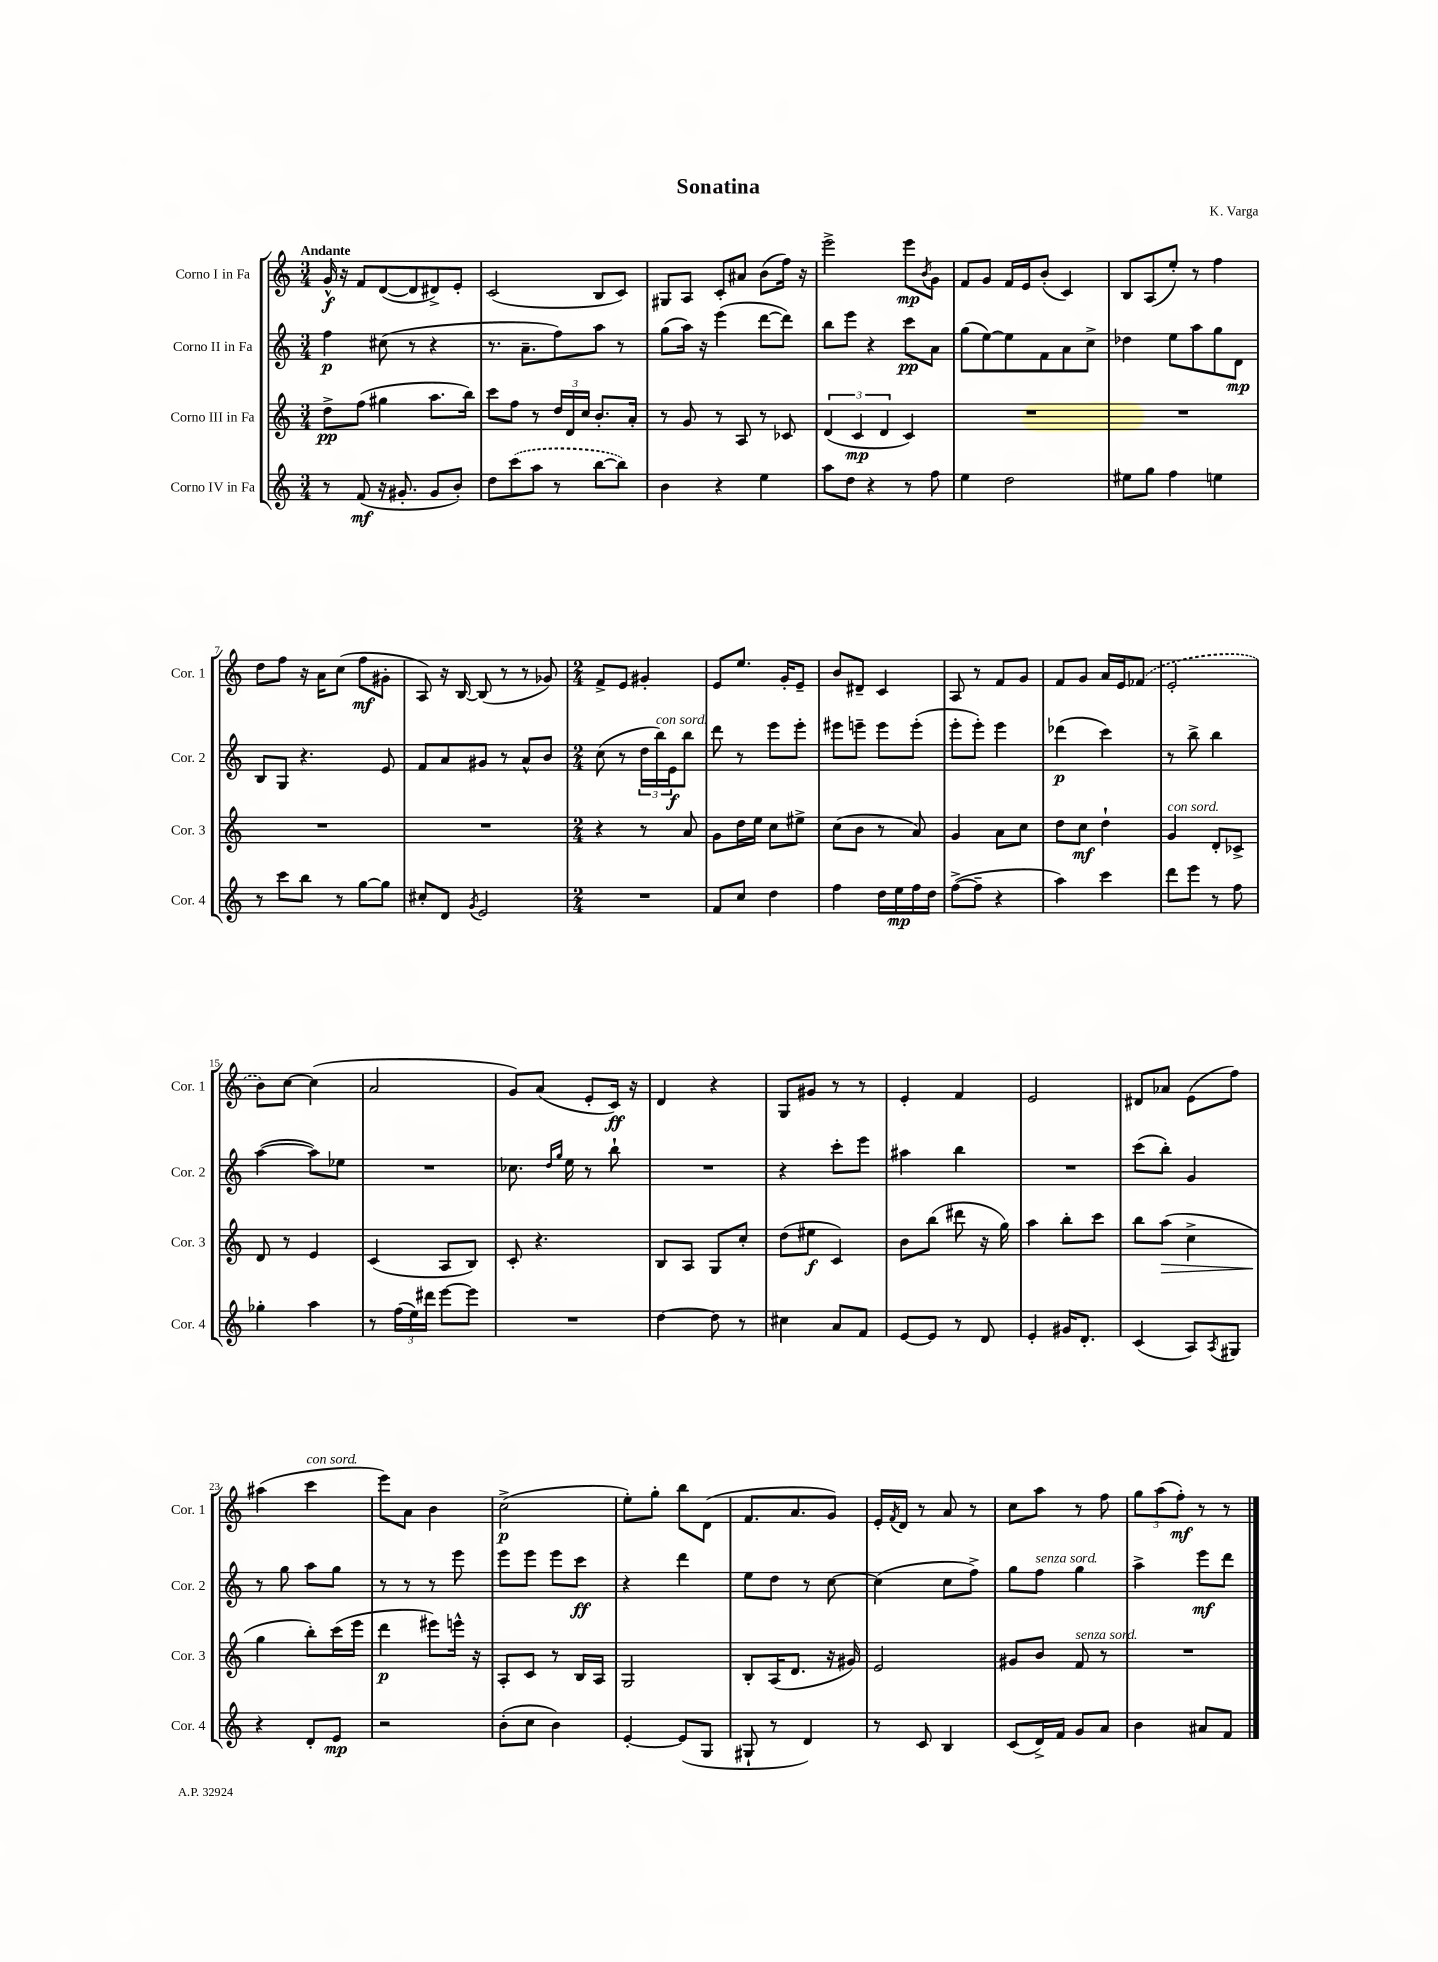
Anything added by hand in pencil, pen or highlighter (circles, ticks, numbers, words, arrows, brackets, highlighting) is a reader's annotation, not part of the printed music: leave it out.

**kern	**kern	**kern	**kern
*staff4	*staff3	*staff2	*staff1
*clefG2	*clefG2	*clefG2	*clefG2
*k[]	*k[]	*k[]	*k[]
*M3/4	*M3/4	*M3/4	*M3/4
8r	8dd^	4ff	16g^^
.	.	.	16r
(8f	(8ff	.	8f
16r	4gg#	(8cc#	([8d
8.g#'	.	.	.
.	.	8r	8d]
8g#	8.aa	4r	8d#^)
8b')	.	.	8e'
.	16bb)	.	.
=	=	=	=
8dd	8ccc	8.r	(2c
(8ccc	8ff	.	.
.	.	8.a~	.
8aa	8r	.	.
8r	24dd	8ff)	.
.	24d	.	.
.	24cc	.	.
[8bb	8.b'	8aa	8B
8bb])	.	8r	8c)
.	16a'	.	.
=	=	=	=
4b	8r	(8gg	8G#
.	8g	16aa)	8A
.	.	16r	.
4r	8r	(4eee	8c'
.	8A	.	8a#
4ee	8r	[8ddd	(8b
.	8c-	8ddd])	16ff)
.	.	.	16r
=	=	=	=
8aa	(6d	8bb	2eee^
8dd	.	8eee	.
.	6c	.	.
4r	.	4r	.
.	6d	.	.
8r	4c)	8ccc	8eee
.	.	.	8qb
8ff	.	8a	8g
=	=	=	=
4ee	2.r	(8gg	8f
.	.	[8ee)	8g
2dd	.	8ee]	16f
.	.	.	16e
.	.	8f	(8b'
.	.	8a	4c)
.	.	8cc^	.
=	=	=	=
8ee#	2.r	4dd-	8B
8gg	.	.	(8A
4ff	.	8ee	8ee')
.	.	8aa	8r
4ee	.	8gg	4ff
.	.	8d	.
=	=	=	=
8r	2.r	8B	8dd
8ccc	.	8G	8ff
8bb	.	4.r	16r
.	.	.	16a
8r	.	.	(8cc
[8gg	.	.	8ff
8gg]	.	8e	8g#'
=	=	=	=
8cc#'	2.r	8f	8A)
8d	.	8a	16r
.	.	.	[16B
8qg	.	.	.
2e	.	8g#	(8B]
.	.	8r	8r
.	.	8a^^	8r
.	.	8b	8g-)
=	=	=	=
*M2/4	*M2/4	*M2/4	*M2/4
2r	4r	(8cc	8f^
.	.	8r	8e
.	8r	24dd	4g#'
.	.	24bb)	.
.	.	24e	.
.	8a	8bb	.
=	=	=	=
8f	8g	8ddd	8e
8cc	16dd	8r	8.ee
.	16ee	.	.
4dd	8cc	8eee	.
.	.	.	16g'
.	8ee#^	8eee'	8e~
=	=	=	=
4ff	(8cc	8eee#	8b
.	8b	8eee~	8d#~
16dd	8r	8eee	4c
16ee	.	.	.
16ff	8a)	(8eee'	.
16dd	.	.	.
=	=	=	=
([8ff^	4g	8eee'	8A
8ff~]	.	8eee')	8r
4r	8a	4eee	8f
.	8cc	.	8g
=	=	=	=
4aa)	8dd	(4ddd-	8f
.	8cc	.	8g
4ccc	4dd`	4ccc)	16a
.	.	.	16e
.	.	.	(8f-
=	=	=	=
8ddd	4g	8r	2e'
8eee	.	8bb^	.
8r	8d'	4bb	.
8ff	8c-^	.	.
=	=	=	=
4gg-'	8d	([4aa	8b)
.	8r	.	[8cc
4aa	4e	8aa])	(4cc]
.	.	8ee-	.
=	=	=	=
8r	(4c	2r	2a
(24ff	.	.	.
24ee)	.	.	.
24ddd#	.	.	.
[8eee	8A	.	.
8eee]	8B)	.	.
=	=	=	=
2r	8c'	8.cc-	8g)
.	4.r	.	(8a
.	.	16qqdd	.
.	.	16qqgg	.
.	.	16ee	.
.	.	8r	8e'
.	.	8bb`	16c)
.	.	.	16r
=	=	=	=
[4dd	8B	2r	4d
.	8A	.	.
8dd]	8G	.	4r
8r	8cc'	.	.
=	=	=	=
4cc#	(8dd	4r	8G
.	8ee#	.	8g#
8a	4c)	8ccc'	8r
8f	.	8eee	8r
=	=	=	=
[8e	8b	4aa#	4e'
8e]	(8bb	.	.
8r	8ddd#	4bb	4f
8d	16r	.	.
.	16gg)	.	.
=	=	=	=
4e'	4aa	2r	2e
16g#	8bb'	.	.
8.d'	.	.	.
.	8ccc	.	.
=	=	=	=
(4c	8bb	(8ccc	8d#
.	(8aa	8bb')	8a-
8A)	4cc^	4g	(8e
8qA	.	.	.
8G#	.	.	8ff)
=	=	=	=
4r	4gg	8r	(4aa#
.	.	8gg	.
8d'	8bb')	8aa	4ccc
8e	(16ccc	8gg	.
.	16eee	.	.
=	=	=	=
2r	4ddd	8r	8eee)
.	.	8r	8a
.	8eee#)	8r	4b
.	16eee^^	8eee	.
.	16r	.	.
=	=	=	=
(8b'	8A'	8eee	(2cc^
8cc	8c	8eee	.
4b)	8r	8eee	.
.	16B	8ccc	.
.	16A	.	.
=	=	=	=
[4e'	2G	4r	8ee')
.	.	.	8gg'
(8e]	.	4ddd	8bb
8G	.	.	(8d
=	=	=	=
8G#`	8B'	8ee	8.f
8r	(16A	8dd	.
.	8.d	.	8.a
4d)	.	8r	.
.	16r	[8cc	8g)
.	16g#)	.	.
=	=	=	=
8r	2e	(4cc]	16e'
.	.	.	8qf
.	.	.	16d
8c	.	.	8r
4B	.	8cc	8a
.	.	8ff^)	8r
=	=	=	=
(8c	8g#	8gg	8cc
16d^)	8b	8ff	8aa
16f	.	.	.
8g	8f	4gg	8r
8a	8r	.	8ff
=	=	=	=
4b	2r	4aa^	12gg
.	.	.	(12aa
.	.	.	12ff')
8a#	.	8eee	8r
8f	.	8ddd	8r
==	==	==	==
*-	*-	*-	*-
